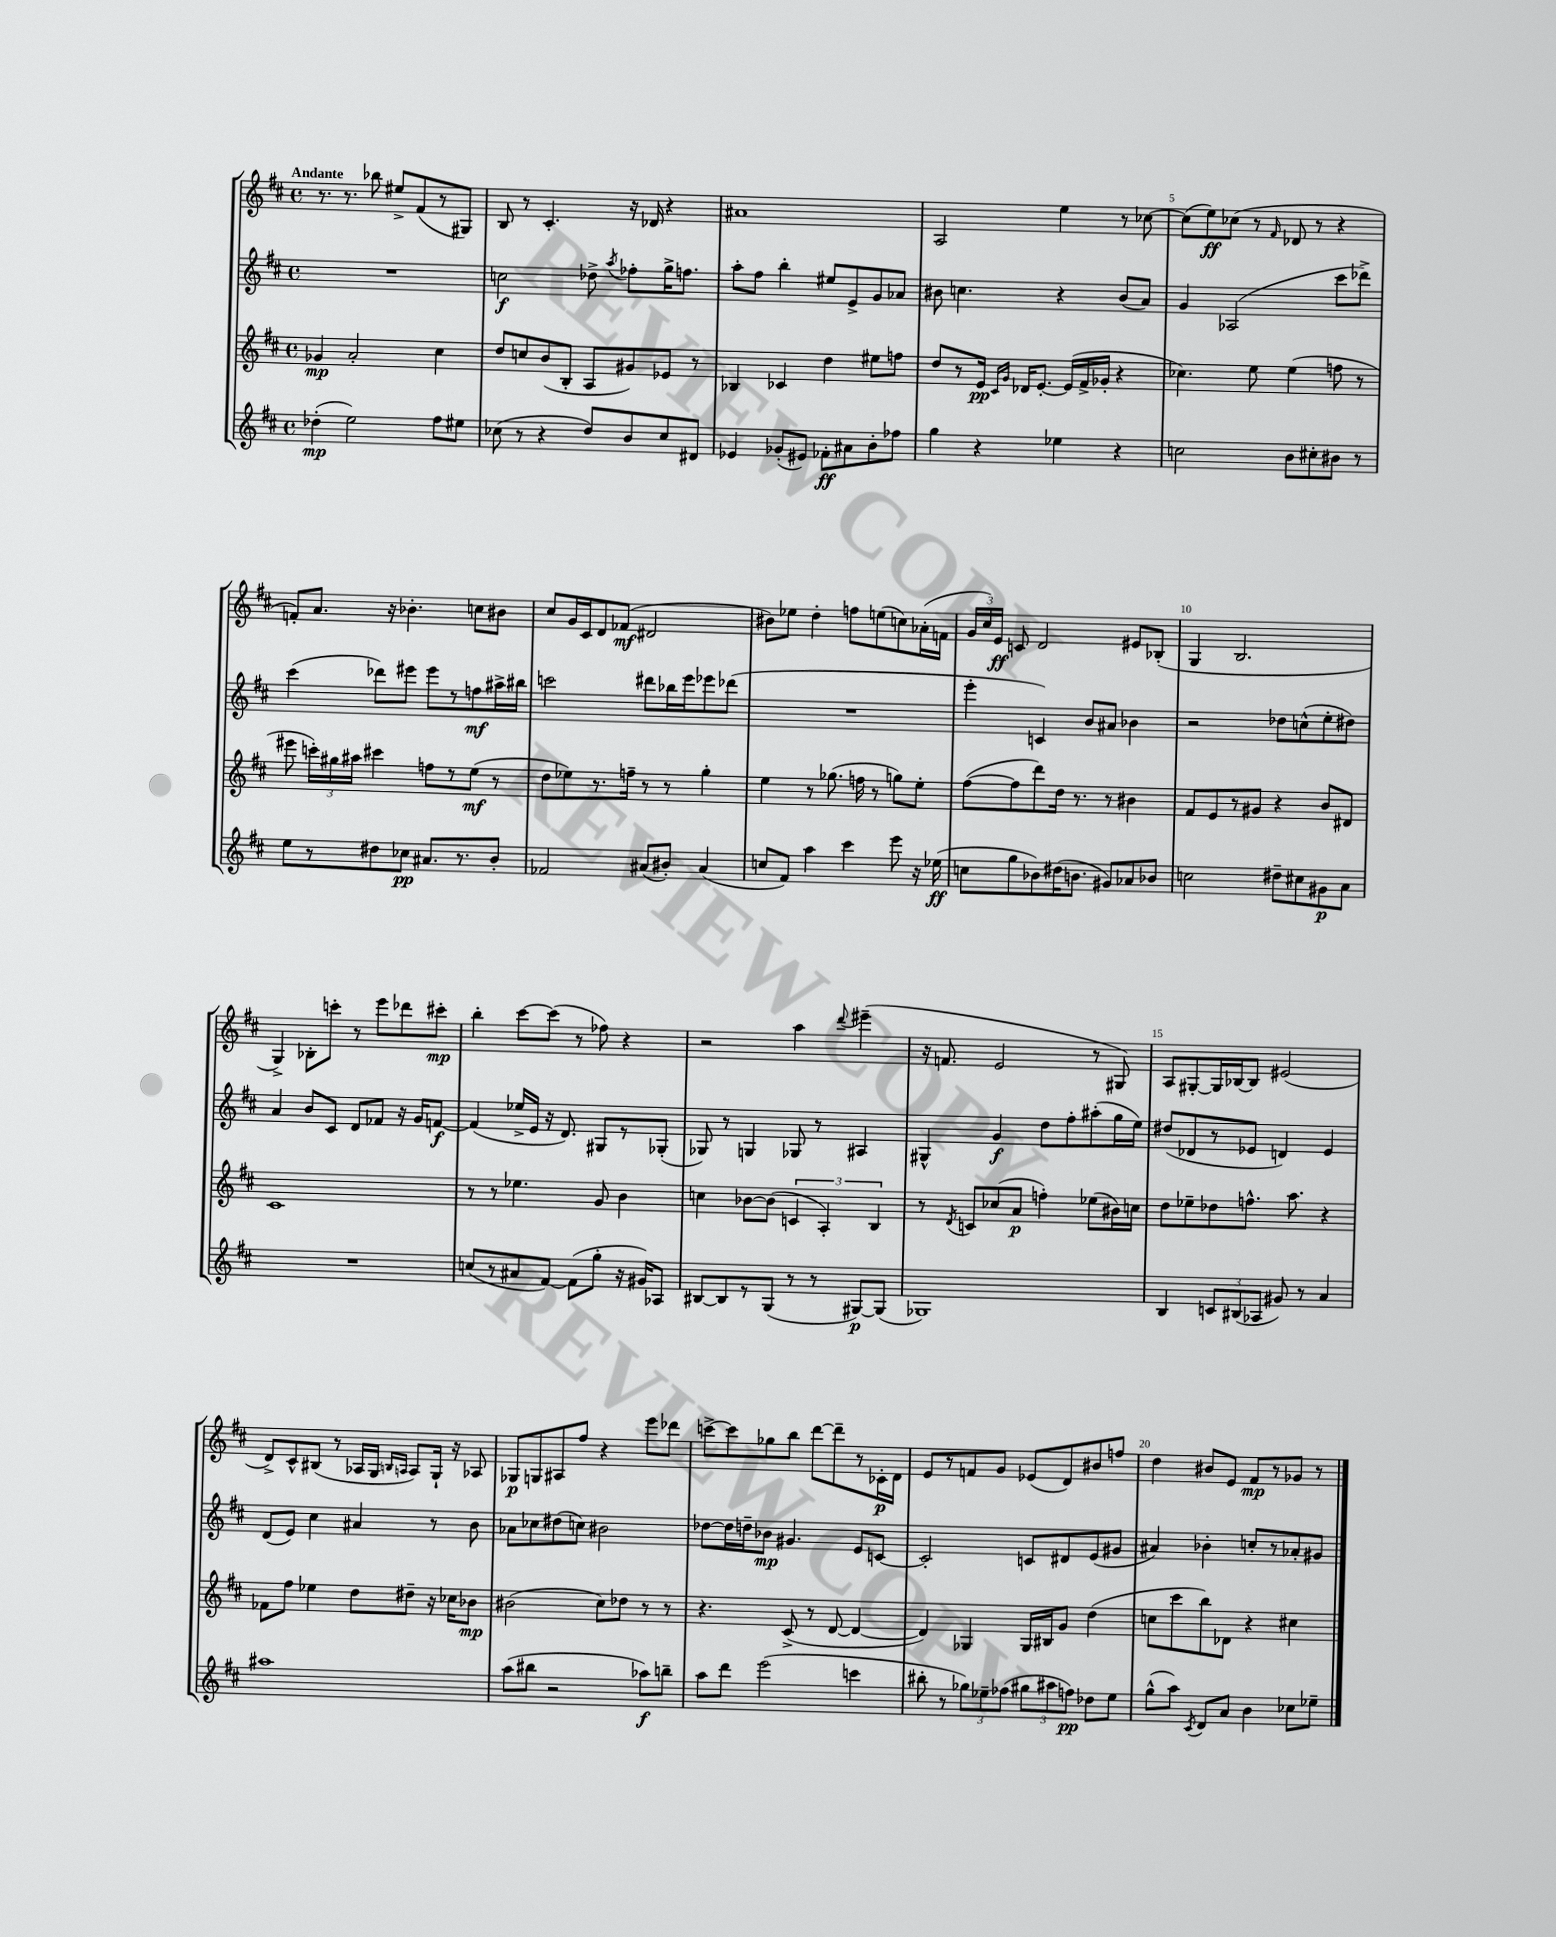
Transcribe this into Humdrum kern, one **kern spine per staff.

**kern	**dynam	**kern	**dynam	**kern	**dynam	**kern	**dynam
*part4	*part4	*part3	*part3	*part2	*part2	*part1	*part1
*staff4	*staff4	*staff3	*staff3	*staff2	*staff2	*staff1	*staff1
*clefG2	*	*clefG2	*	*clefG2	*	*clefG2	*
*k[f#c#]	*	*k[f#c#]	*	*k[f#c#]	*	*k[f#c#]	*
*M4/4	*	*M4/4	*	*M4/4	*	*M4/4	*
*met(c)	*	*met(c)	*	*met(c)	*	*met(c)	*
=1	=1	=1	=1	=1	=1	=1	=1
!	!	!	!	!	!	!LO:TX:a:B:t=Andante	!
(4dd-X'\	mp	4g-X/	mp	1r	.	8.r	.
.	.	.	.	.	.	8.r	.
2ee\)	.	2a'/	.	.	.	.	.
.	.	.	.	.	.	8bb-X\	.
.	.	.	.	.	.	8ee#X^/L	.
.	.	.	.	.	.	(8f#/	.
8ff#\L	.	4cc#\	.	.	.	8r	.
8ee#X\J	.	.	.	.	.	8G#X/J)	.
=2	=2	=2	=2	=2	=2	=2	=2
(8cc-X\	.	8dd/L	.	2ccn\	f	8B/	.
8r	.	8ccn/	.	.	.	8r	.
4r	.	(8b/	.	.	.	4.c#'/	.
.	.	8B'/J	.	.	.	.	.
8dd/L)	.	8A/L	.	8dd-X^\	.	.	.
.	.	.	.	8qaa/	.	.	.
8b/	.	8g#X/)	.	8ff-X'\L	.	16r	.
.	.	.	.	.	.	16d-X/	.
8cc-/	.	8e-X/J	.	16gg^\K	.	4r	.
.	.	.	.	8.ffn\J	.	.	.
8d#X/J	.	8r	.	.	.	.	.
=3	=3	=3	=3	=3	=3	=3	=3
4e-X/	.	4B-X/	.	8aa'\L	.	1a#X	.
.	.	.	.	8ff#\J	.	.	.
(8g-X'/L	.	4c-X/	.	4bb'\	.	.	.
8e#X/J)	.	.	.	.	.	.	.
8f-X'\L	ff	4dd\	.	8ee#X/L	.	.	.
8a#X\	.	.	.	8e^/	.	.	.
8b'\	.	8ee#X\L	.	8g/	.	.	.
8ff-X\J	.	8ffn\J	.	8a-X/J	.	.	.
=4	=4	=4	=4	=4	=4	=4	=4
4gg\	.	8dd/L	.	8b#X\	.	2A/	.
.	.	8r	.	4.ccn\	.	.	.
4r	.	16e/Jk	pp	.	.	.	.
.	.	16qqc#/LL	.	.	.	.	.
.	.	16qqg/JJ	.	.	.	.	.
.	.	16d-X/KL	.	.	.	.	.
.	.	[8.e'/J	.	.	.	.	.
4ee-X\	.	.	.	4r	.	4ee\	.
.	.	(16e/LL]	.	.	.	.	.
.	.	16f#^/	.	.	.	.	.
.	.	16g-X'/JJ	.	.	.	.	.
4r	.	4r	.	(8b#/L	.	8r	.
.	.	.	.	8a/J)	.	[8cc-X\	.
=5	=5	=5	=5	=5	=5	=5	=5
2ccn\	.	4.cc-X\)	.	4g/	.	(8cc-\L]	.
.	.	.	.	.	.	8ee\)	ff
.	.	.	.	(2A-X/	.	(8cc-X\J	.
.	.	8ee\	.	.	.	8r	.
.	.	.	.	.	.	16qqf#/	.
8b\L	.	(4ee\	.	.	.	8d-X/	.
8cc#X'\	.	.	.	.	.	8r	.
8b#X\J	.	8ffn\	.	8ccc#\L	.	4r	.
8r	.	8r	.	8ddd-X^\J)	.	.	.
!!LO:LB:g=z
=6	=6	=6	=6	=6	=6	=6	=6
8ee\L	.	8eee#X\	.	(4ccc#\	.	8fn'/L)	.
8r	.	24cccn'\LL)	.	.	.	8.a/J	.
.	.	24gg#X\	.	.	.	.	.
.	.	24aa#X\JJ	.	.	.	.	.
8dd#X\	.	4ccc#X\	.	8ddd-X\L)	.	.	.
.	.	.	.	.	.	16r	.
8cc-X\J	pp	.	.	8eee#X\J	.	4.b-X'\	.
8.a#X/L	.	8ffn\L	.	8eee#\L	.	.	.
.	.	8r	.	8r	.	.	.
8.r	.	.	.	.	.	.	.
.	.	(8ee\J	mf	8ffn\	mf	8ccn\L	.
8b'/J	.	8r	.	16aa#X^\L	.	8b#X\J	.
.	.	.	.	16bb#X\JJ	.	.	.
=7	=7	=7	=7	=7	=7	=7	=7
2f-X/	.	8dd\L	.	2cccn\	.	8cc#/L	.
.	.	8ee-X\)	.	.	.	16g/L	.
.	.	.	.	.	.	16c#/J	.
.	.	8.r	.	.	.	8d/	.
.	.	.	.	.	.	(8f-X/J	mf
.	.	16ffn~\Jk	.	.	.	.	.
(8a#X/L	.	8r	.	8ddd#X\L	.	2d#X/	.
8b#X'/J)	.	8r	.	16bb-X\L	.	.	.
.	.	.	.	16eee\J	.	.	.
(4a#/	.	4gg'\	.	8eee-X\	.	.	.
.	.	.	.	(8ddd-X\J	.	.	.
=8	=8	=8	=8	=8	=8	=8	=8
8ccn/L	.	4ee\	.	1r	.	8b#X\L)	.
8f#/J)	.	.	.	.	.	8ee-X\J	.
4aa\	.	8r	.	.	.	4dd'\	.
.	.	(8.gg-X\	.	.	.	.	.
4ccc#\	.	.	.	.	.	8ffn\L	.
.	.	16ffn\	.	.	.	.	.
.	.	8r	.	.	.	(8een\	.
8eee\	.	8ggn\L)	.	.	.	8ccn\)	.
16r	.	8ee'\J	.	.	.	(16a-X'\L	.
(16ee-X\	ff	.	.	.	.	16fn\JJ	.
=9	=9	=9	=9	=9	=9	=9	=9
8ccn\L	.	([8ff#\L	.	4eee'\	.	24g/LL	.
.	.	.	.	.	.	24cc#/)	.
.	.	.	.	.	.	24e/JJ	ff
8gg\	.	8ff#\]	.	.	.	8cn/	.
8b-X\)	.	8ddd\)	.	4cn/)	.	2d/	.
(16dd#X\K	.	16dd\Jk	.	.	.	.	.
8.bn\J	.	8.r	.	.	.	.	.
.	.	.	.	8b/L	.	.	.
8g#X/L)	.	8r	.	8a#X/J	.	.	.
8a-X/	.	4b#X\	.	4b-X\	.	8e#X/L	.
8b-X/J	.	.	.	.	.	(8B-X'/J	.
=10	=10	=10	=10	=10	=10	=10	=10
2ccn\	.	8f#/L	.	2r	.	4G/	.
.	.	8e/	.	.	.	.	.
.	.	8r	.	.	.	2.B/	.
.	.	8g#X/J	.	.	.	.	.
8dd#X~\L	.	4r	.	8dd-X\L	.	.	.
8cc#X\	.	.	.	(8ccn^^\	.	.	.
8g#X\	p	8b/L	.	8ee'\	.	.	.
8a\J	.	8d#X/J	.	8dd#X\J)	.	.	.
!!LO:LB:g=z
=11	=11	=11	=11	=11	=11	=11	=11
1r	.	1c#	.	4a/	.	4G^/)	.
.	.	.	.	8b/L	.	8B-X'\L	.
.	.	.	.	8c#/J	.	8cccn'\J	.
.	.	.	.	8d/L	.	8r	.
.	.	.	.	8f-X/J	.	8eee\L	.
.	.	.	.	16r	.	8ddd-X\	.
.	.	.	.	16g/KL	.	.	.
.	.	.	.	[8fn/J	f	8ccc#X'\J	mp
=12	=12	=12	=12	=12	=12	=12	=12
(8ccn/L	.	8r	.	(4f/]	.	4bb'\	.
8r	.	8r	.	.	.	.	.
8a#X/	.	4.ee-X\	.	16ee-X^/LL	.	[8ccc#\L	.
.	.	.	.	16e/JJ	.	.	.
[8f#/J)	.	.	.	16r	.	(8ccc#\J]	.
.	.	.	.	8.d/)	.	.	.
(8f#\L]	.	.	.	.	.	8r	.
8gg'\J	.	8g/	.	8G#X/L	.	8ff-X\)	.
16r	.	4b\	.	8r	.	4r	.
16g#X/KL)	.	.	.	.	.	.	.
8A-X/J	.	.	.	(8G-X'/J	.	.	.
=13	=13	=13	=13	=13	=13	=13	=13
[8B#X/L	.	4ccn\	.	8G-X/)	.	2r	.
8B#/]	.	.	.	8r	.	.	.
8r	.	[8b-X\L	.	4Gn/	.	.	.
(8G/J	.	(8b-\J]	.	.	.	.	.
8r	.	6cn/	.	8G-X/	.	4aa\	.
8r	.	.	.	8r	.	.	.
.	.	6A'/)	.	.	.	.	.
.	.	.	.	.	.	8qqddd/	.
[8G#X/L)	p	.	.	4A#X/	.	(4eee#X~\	.
.	.	6B/	.	.	.	.	.
(8G#/J]	.	.	.	.	.	.	.
=14	=14	=14	=14	=14	=14	=14	=14
1G-X)	.	8r	.	4G#X^^/	.	16r	.
.	.	.	.	.	.	8.fn/	.
.	.	8qd/	.	.	.	.	.
.	.	8cn/L	.	.	.	.	.
.	.	(8cc-X/	.	4g/	f	2e/	.
.	.	8a/J	p	.	.	.	.
.	.	4ffn'\)	.	8dd\L	.	.	.
.	.	.	.	8ff#'\	.	.	.
.	.	(8ee-X\L	.	(8aa#X'\	.	8r	.
.	.	16b#X\L)	.	16gg\L	.	8G#X/)	.
.	.	16ccn\JJ	.	16ee\JJ)	.	.	.
=15	=15	=15	=15	=15	=15	=15	=15
4B/	.	8dd\L	.	(8dd#X/L	.	8A/L	.
.	.	8ee-X~\	.	8d-X/	.	[8G#X'/	.
12cn/L	.	8dd-X\	.	8r	.	16G#/L]	.
.	.	.	.	.	.	[16B-X/J	.
(12B#X/	.	.	.	.	.	.	.
.	.	8.ffn^^\J	.	8e-X/J	.	8B-/J]	.
12A-X/J	.	.	.	.	.	.	.
8g#X/)	.	.	.	4dn/)	.	(2e#X/	.
.	.	8.aa\	.	.	.	.	.
8r	.	.	.	.	.	.	.
4a/	.	4r	.	4e-/	.	.	.
!!LO:LB:g=z
=16	=16	=16	=16	=16	=16	=16	=16
1aa#X	.	8f-X\L	.	(8d/L	.	8d^/L)	.
.	.	8ff#\J	.	8e/J)	.	8c#^^/	.
.	.	4ee-X\	.	4cc#\	.	(8B#X/J	.
.	.	.	.	.	.	8r	.
.	.	8dd\L	.	4a#X/	.	16A-X/LL	.
.	.	.	.	.	.	16G/JJ	.
.	.	.	.	.	.	16qqBn/LL	.
.	.	.	.	.	.	16qqAn/JJ	.
.	.	8dd#X~\J	.	.	.	8A/L)	.
.	.	16r	.	8r	.	16G`/Jk	.
.	.	16cc-X\KL	.	.	.	16r	.
.	.	8b-X\J	mp	8b\	.	8A-X/	.
=17	=17	=17	=17	=17	=17	=17	=17
(8aa\L	.	(2b#X\	.	8a-X\L	.	8G-X/L	p
8bb#X\J	.	.	.	8cc-X\	.	8Gn/	.
2r	.	.	.	(8dd#X\	.	8A#X/	.
.	.	.	.	8ccn\J)	.	8ff#/J	.
.	.	8cc#\L)	.	2b#X\	.	4r	.
.	.	8dd-X\J	.	.	.	.	.
8aa-X\L)	f	8r	.	.	.	8eee\L	.
8bbn~\J	.	8r	.	.	.	8ddd-X\J	.
=18	=18	=18	=18	=18	=18	=18	=18
8aa\L	.	4.r	.	[8dd-X\L	.	[8cccn^\L	.
8ddd\J	.	.	.	16dd-\L]	.	8ccc\]	.
.	.	.	.	16ddn~\J	.	.	.
(2eee\	.	.	.	8b-X\J	mp	8gg-X\	.
.	.	(8c#^/	.	4.g#X/	.	8bb\J	.
.	.	8r	.	.	.	[8ddd\L	.
.	.	[8d/	.	.	.	8ddd~\]	.
4cccn\	.	4d/_	.	8e/L	.	8r	.
.	.	.	.	[8cn/J	.	16c-X'\L	p
.	.	.	.	.	.	16d\JJ	.
=19	=19	=19	=19	=19	=19	=19	=19
8bb#X'\	.	4d/])	.	2c'/]	.	8e/L	.
8r	.	.	.	.	.	8r	.
12gg-X\L)	.	4G-X/	.	.	.	8fn/	.
12ee-X~\	.	.	.	.	.	.	.
.	.	.	.	.	.	8g/J	.
(12ff-X\J	.	.	.	.	.	.	.
12gg#X\L	.	16G-/LL	.	8cn/L	.	(8e-X/L	.
.	.	16B#X/J	.	.	.	.	.
12aa#X\	.	.	.	.	.	.	.
.	.	8g/J	.	8d#X/	.	8d/)	.
12ffn\J)	pp	.	.	.	.	.	.
8dd-X\L	.	(4dd\	.	(8e/	.	8b#X/	.
8ee-\J	.	.	.	8g#X/J	.	8ffn/J	.
=20	=20	=20	=20	=20	=20	=20	=20
(8gg^^\L	.	8ccn\L	.	4a#X/)	.	4dd\	.
8aa\J)	.	8ccc#\	.	.	.	.	.
8qc#/	.	.	.	.	.	.	.
8d/L	.	8bb\)	.	4b-X'\	.	8b#X/L	.
8a/J	.	8d-X\J	.	.	.	8e/J	.
4b\	.	4r	.	8ccn'/L	.	8f#/L	mp
.	.	.	.	8r	.	8r	.
8cc-X\L	.	4cc#X\	.	8a-X'/	.	8g-X/J	.
8ee-X~\J	.	.	.	8g#X/J	.	8r	.
==	==	==	==	==	==	==	==
*-	*-	*-	*-	*-	*-	*-	*-
